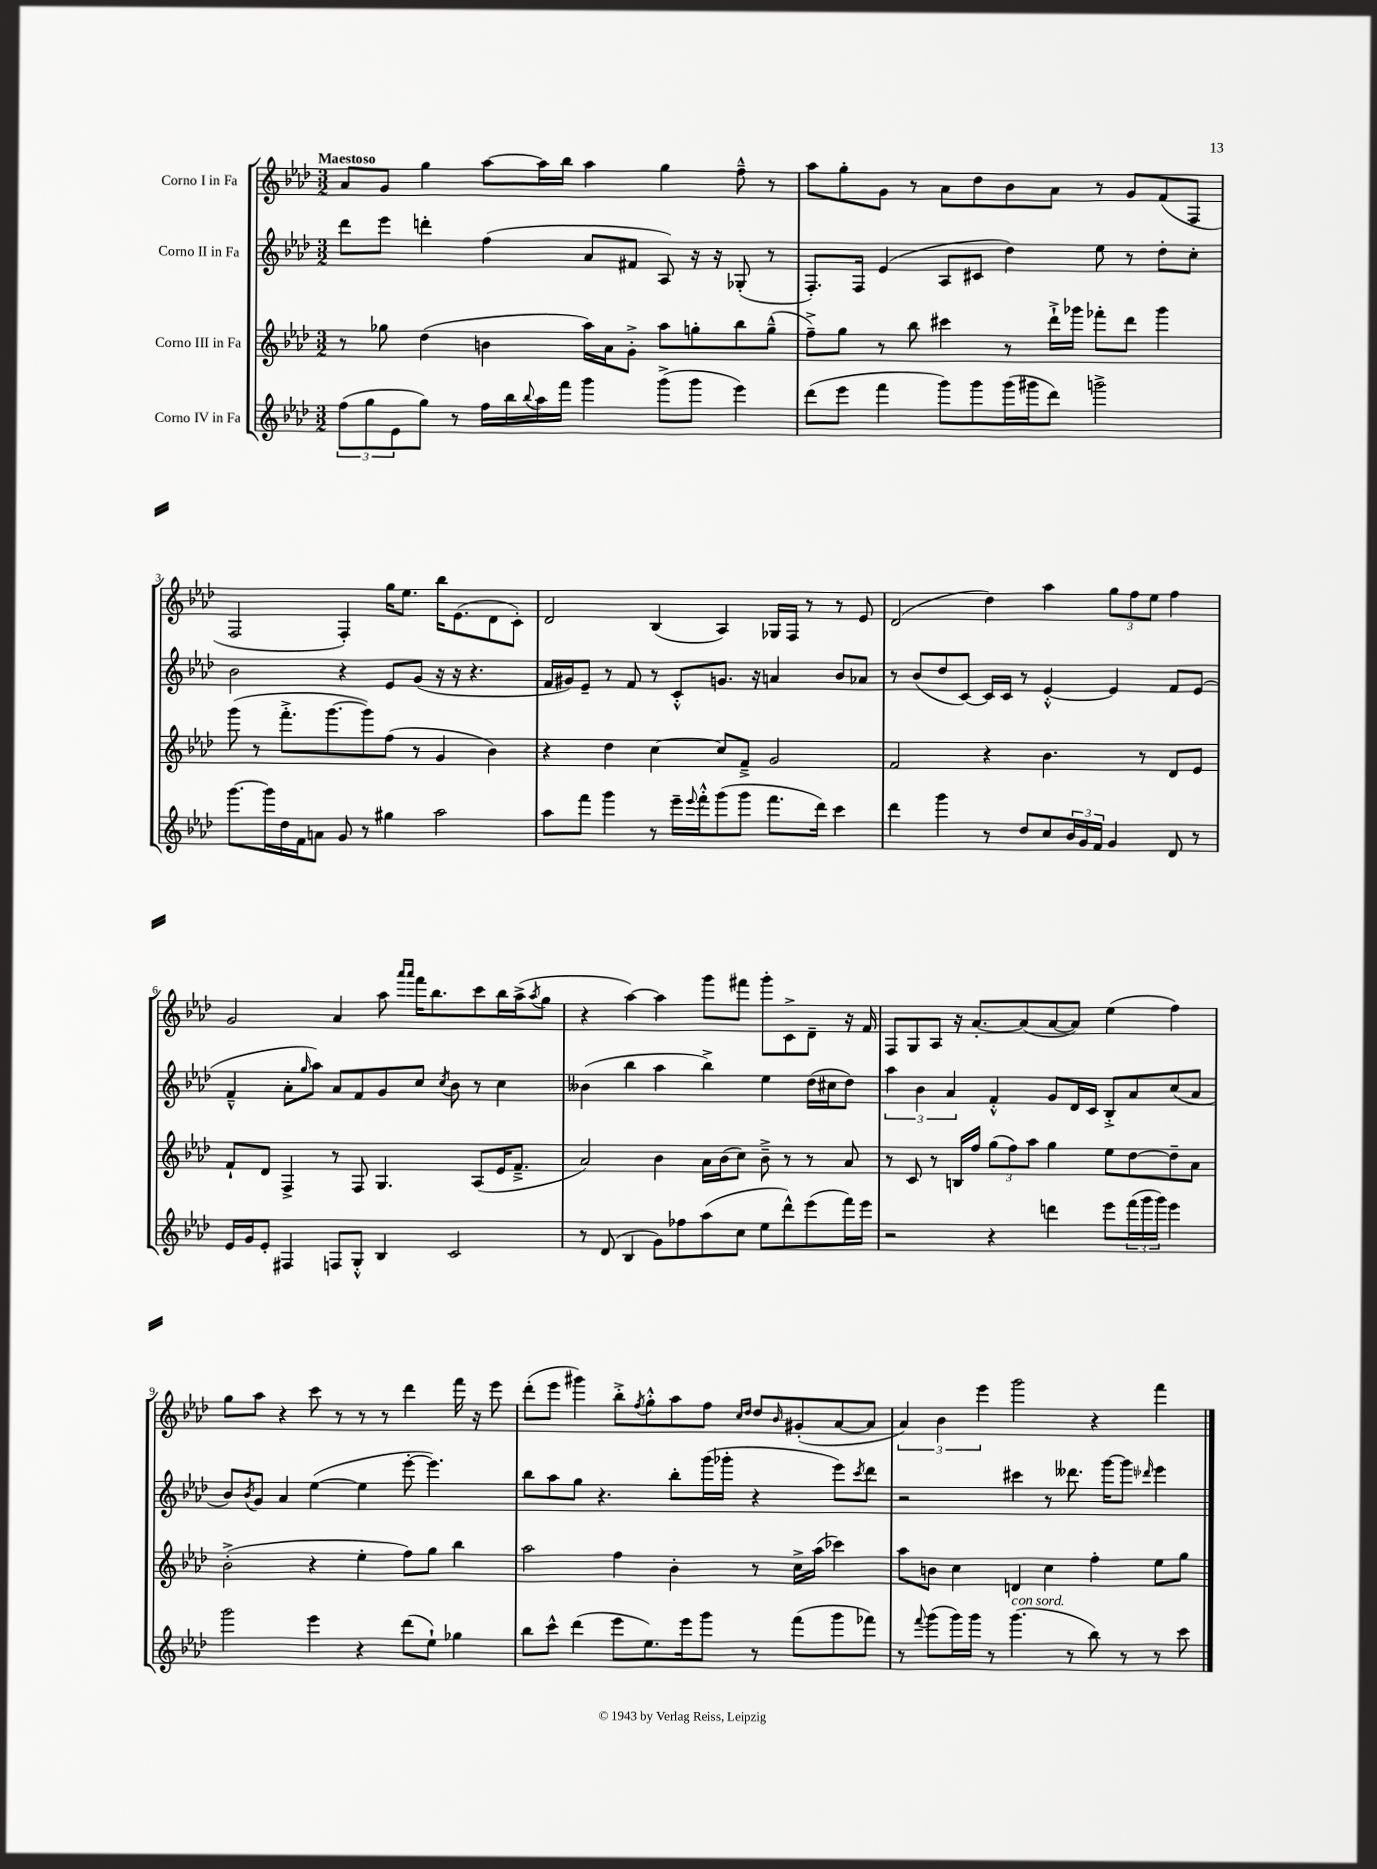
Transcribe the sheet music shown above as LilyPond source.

<<
\new StaffGroup <<
\new Staff = "s0" \with { instrumentName = "Corno I in Fa" } {
    \clef treble \key aes \major \numericTimeSignature \time 3/2 \tempo "Maestoso"
    aes'8 g'8 g''4 aes''8~ aes''16 bes''16 aes''4 g''4 f''8---^ r8 |
    aes''8 g''8-. g'8 r8 aes'8 des''8 bes'8 aes'8 r8 g'8 f'8( f8 |
    f2 f4-.) g''16 ees''8. bes''16 ees'8.( des'8 c'8-.) |
    des'2 bes4( aes4) ges16 f16 r8 r8 ees'8 |
    des'2( des''4) aes''4 \tuplet 3/2 { g''8 f''8 ees''8 } f''4 |
    g'2 aes'4 aes''8 \grace { aes'''16 aes'''16 } f'''16 bes''8. c'''8 bes''16 aes''16->( \acciaccatura { aes''8 } g''8 |
    r4 aes''4~) aes''4 g'''8 fis'''8 g'''8-. c'8-> des'8-- r16 f'16 |
    f8 g8 aes8 r16 aes'8.~-. aes'8( aes'8~ aes'8) ees''4( f''4) |
    g''8 aes''8 r4 c'''8 r8 r8 r8 des'''4 f'''16 r16 ees'''8 |
    des'''8-.( ees'''8 gis'''4) bes''8-.-> \acciaccatura { f''8 } g''8-.-^ aes''8 f''8 \grace { c''16 des''16 } des''8 \grace { bes'16 } gis'8-.( aes'8~ aes'8 |
    \tuplet 3/2 { aes'4) bes'4 ees'''4 } g'''2 r4 f'''4 \bar "|." |
}
\new Staff = "s1" \with { instrumentName = "Corno II in Fa" } {
    \clef treble \key aes \major \numericTimeSignature \time 3/2
    des'''8 ees'''8 d'''4-. f''4( aes'8 fis'8 aes8) r16 r16 ges8-.( r8 |
    f8.-.) f16 ees'4( aes8 cis'8 des''4) ees''8 r8 des''8-. c''8-. |
    bes'2 r4 ees'8 g'8( r16 r16 r4. |
    f'16 gis'16) ees'8-- r8 f'8 r8 c'8-.-^ g'8. r16 a'4 bes'8 aes'8 |
    r8 bes'8( des''8 c'8~) c'16 c'16 r8 ees'4~-.-^ ees'4 f'8 ees'8( |
    f'4---^ aes'8-. \grace { g''16 } aes''8) aes'8 f'8 g'8 c''8 \acciaccatura { c''8 } bes'8 r8 c''4 |
    beses'4( bes''4 aes''4 bes''4->) ees''4 des''16( cis''16 des''8) |
    \tuplet 3/2 { aes''4 bes'4 aes'4 } f'4-.-^ g'8 des'16 c'16 bes8-.-> aes'8 c''8( aes'8 |
    bes'8) \acciaccatura { bes'8 } g'8 aes'4 ees''4~( ees''4 ees'''8~-. ees'''4.) |
    bes''8 aes''8 g''8 r4. bes''8-. g'''16( ges'''16-. r4 ees'''8) \acciaccatura { c'''8 } des'''8 |
    r2 cis'''4 r8 deses'''8. g'''16~ g'''8 \grace { des'''16 } ees'''4 \bar "|." |
}
\new Staff = "s2" \with { instrumentName = "Corno III in Fa" } {
    \clef treble \key aes \major \numericTimeSignature \time 3/2
    r8 ges''8 des''4( b'4 aes''16) aes'16 g'8-.-> aes''8 g''8-. bes''8 g''8---^( |
    f''8--->) g''8 r8 bes''8 cis'''4 r8 des'''16-!-> ges'''16 fes'''8-. des'''8 ges'''4 |
    g'''8( r8 f'''8.-.-> g'''8.~ g'''8) f''8( r8 g'4 bes'4) |
    r4 des''4 c''4~ c''8 f'8---> g'2 |
    f'2 r4 bes'4. r8 des'8 ees'8 |
    f'8-! des'8 f4-> r8 f8 g4. aes8( ees'16 f'8.---> |
    aes'2) bes'4 aes'16 bes'16( c''8) bes'8---> r8 r8 aes'8 |
    r8 c'8 r8 b16 f''16 \tuplet 3/2 { g''8( f''8) aes''8 } g''4 ees''8 des''8~ des''8-- aes'8 |
    bes'2-.->( r4 ees''4-. f''8) g''8 bes''4 |
    aes''2 f''4 bes'4-. r8 c''16-> aes''16( ces'''4) |
    aes''8 b'8 c''4 d'4 c''4 f''4-. ees''8 g''8 \bar "|." |
}
\new Staff = "s3" \with { instrumentName = "Corno IV in Fa" } {
    \clef treble \key aes \major \numericTimeSignature \time 3/2
    \tuplet 3/2 { f''8( g''8 ees'8 } g''8) r8 f''16 bes''16 \appoggiatura { bes''8 } aes''16 f'''16 g'''4 g'''8->( g'''8 ees'''4) |
    des'''8( ees'''8 f'''4 g'''8) g'''8 g'''16( gis'''16 des'''8) g'''2-> |
    g'''8.~ g'''16 des''16 f'16 a'8 g'8 r8 gis''4 aes''2 |
    aes''8 f'''8 g'''4 r8 ees'''16-- \appoggiatura { ees'''8 } f'''16-.-^ g'''8( g'''8 f'''8. des'''16) c'''4 |
    des'''4 g'''4 r8 des''8 c''8 \tuplet 3/2 { bes'16 g'16 f'16 } g'4 des'8 r8 |
    ees'16 g'16 ees'8-. fis4 f8 g8-.-^ bes4 c'2 |
    r8 des'8( bes4 g'8) fes''8 aes''8( c''8 ees''8 des'''8-^) ees'''8( f'''16) ees'''16 |
    r2 r4 d'''4 ees'''8 \tuplet 3/2 { f'''16( g'''16 g'''16) } ees'''4 |
    g'''2 ees'''4 r4 des'''8( ees''8-!) ges''4 |
    bes''8 c'''8-^ des'''4( ees'''8 ees''8.) ees'''16 g'''8 r8 f'''8( g'''8 fes'''8) |
    r8 \appoggiatura { f'''8 } g'''8( g'''16) g'''16 r8 g'''4.^\markup { \italic "con sord." }( r8 bes''8) r8 r8 c'''8 \bar "|." |
}
>>
>>
